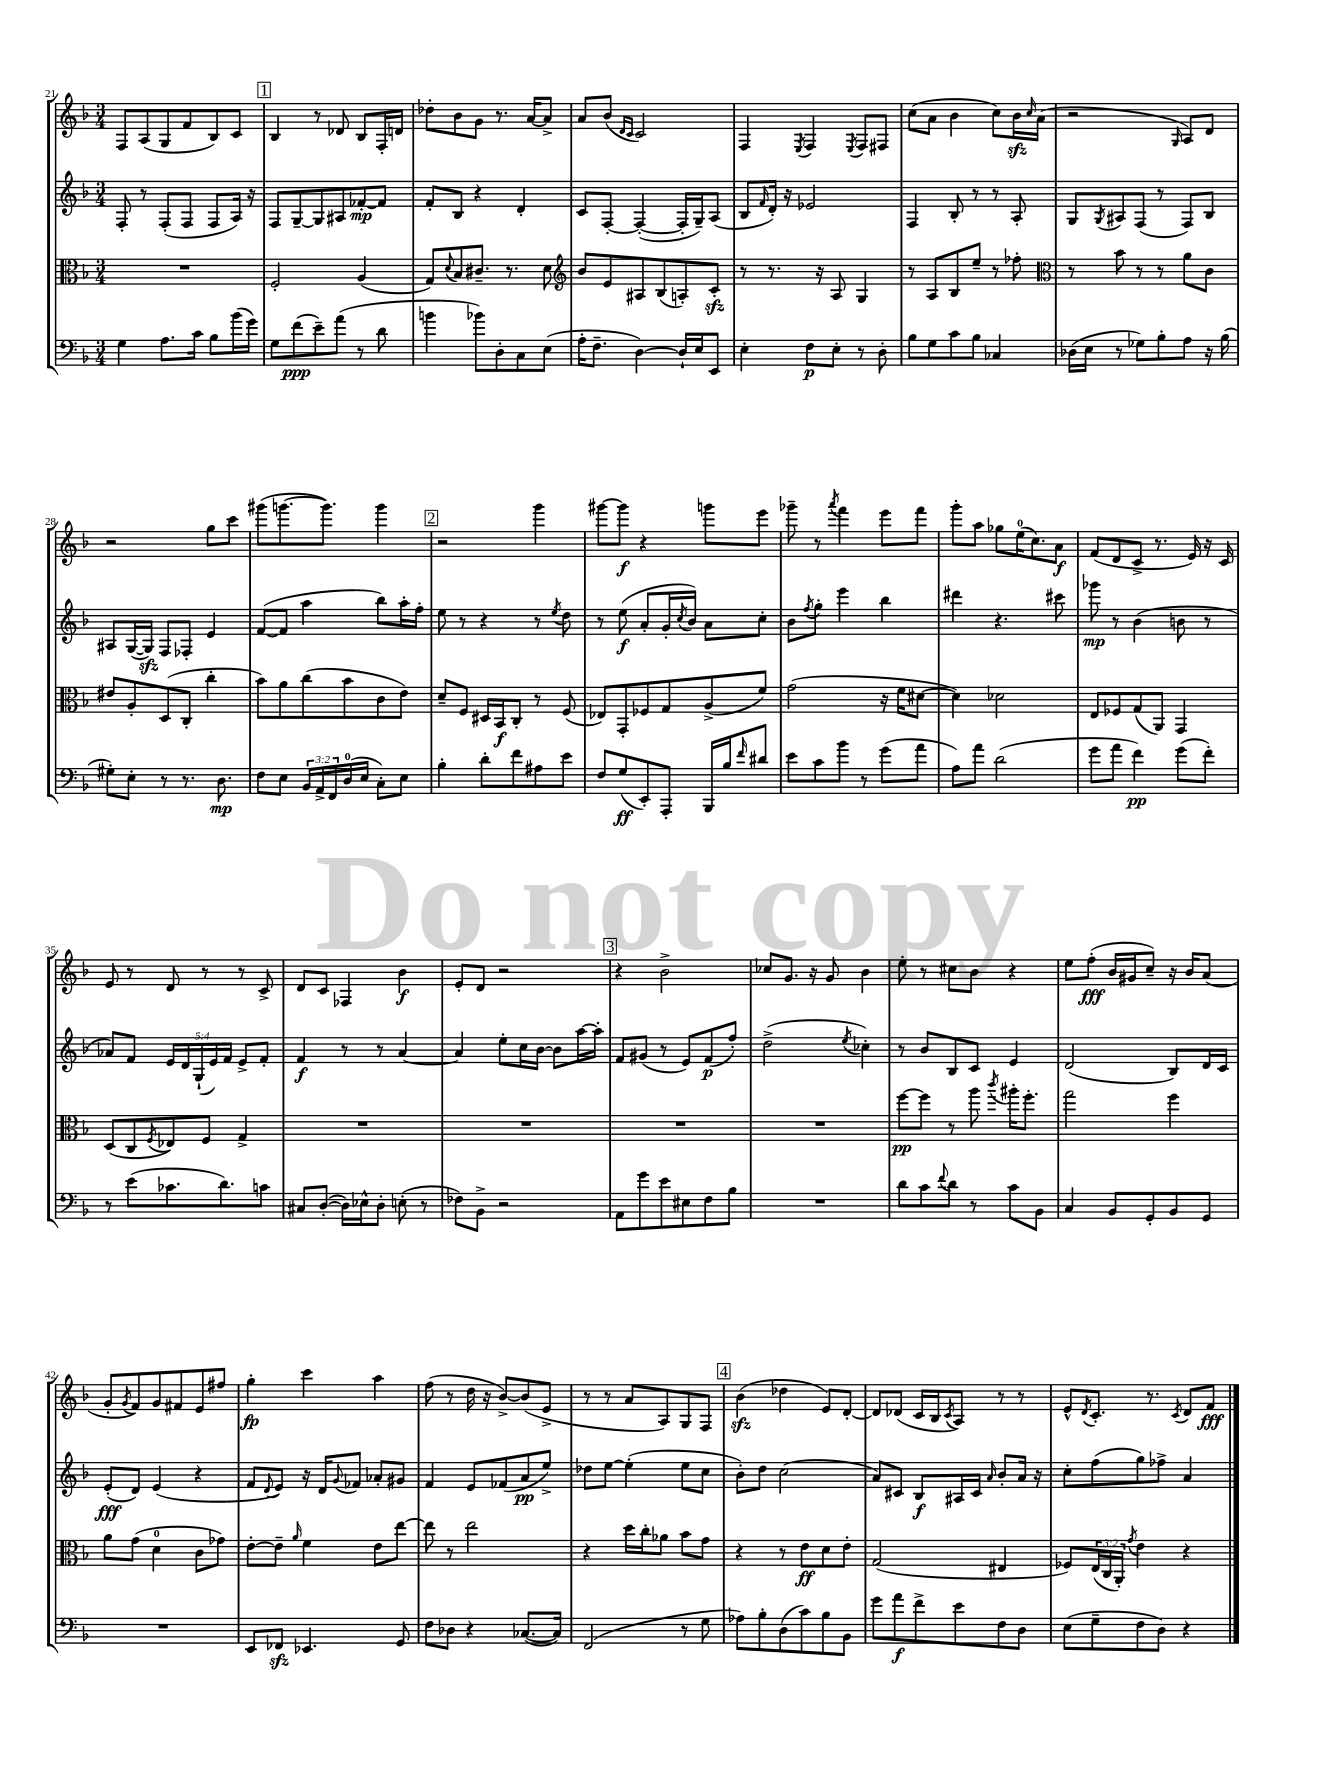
<<
\new StaffGroup <<
\new Staff = "s0" {
    \clef treble \key f \major \numericTimeSignature \time 3/4
    f8 a8( g8 f'8 bes8) c'8 |
    \mark \markup { \box "1" } bes4 r8 des'8 bes8 f16-. d'16 |
    des''8-. bes'8 g'8 r8. a'16~ a'8-> |
    a'8 bes'8( \grace { d'16 c'16 } c'2) |
    f4 \acciaccatura { e8 } f4 \acciaccatura { e8 } f8 fis8 |
    c''8( a'8 bes'4 c''8) bes'16\sfz \grace { c''16 } a'16( |
    r2 \grace { g16 } a8) d'8 |
    r2 g''8 c'''8 |
    gis'''8( g'''8.~ g'''8.) g'''4 |
    \mark \markup { \box "2" } r2 g'''4 |
    gis'''8~ gis'''8\f r4 g'''8 e'''8 |
    ges'''8-- r8 \acciaccatura { a'''8 } f'''4 e'''8 f'''8 |
    g'''8-. a''8 ges''8 e''16-0( c''8.) a'8\f |
    f'8( d'8 c'8-> r8. e'16) r16 c'16 |
    e'8 r8 d'8 r8 r8 c'8-> |
    d'8 c'8 fes4 bes'4\f |
    e'8-. d'8 r2 |
    \mark \markup { \box "3" } r4 bes'2-> |
    ces''8 g'8. r16 g'8 bes'4 |
    e''8-. r8 cis''8 bes'8 r4 |
    e''8 f''8-.\fff( bes'16 gis'16 c''8--) r16 bes'16 a'8( |
    g'8-. \acciaccatura { g'8 } f'8) g'8 fis'8 e'8 fis''8 |
    g''4-.\fp c'''4 a''4 |
    f''8( r8 d''16 r16 bes'8~->) bes'8( e'8-> |
    r8 r8 a'8 a8) g8 f8 |
    \mark \markup { \box "4" } bes'4\sfz( des''4 e'8) d'8~-. |
    d'8 des'8( c'16 bes16 \acciaccatura { c'8 } a8) r8 r8 |
    e'8-^ \acciaccatura { d'8 } c'8.-. r8. \acciaccatura { c'8 } d'8 f'8\fff \bar "|." |
}
\new Staff = "s1" {
    \clef treble \key f \major \numericTimeSignature \time 3/4 \override Staff.TupletNumber.text = #tuplet-number::calc-fraction-text
    f8-. r8 f8-.( f8 f8 a16) r16 |
    \mark \markup { \box "1" } f8 g8~-- g8 ais8 fes'8~-.\mp fes'8 |
    f'8-. bes8 r4 d'4-. |
    c'8 f8~-. f4~-.( f16-. g16--) a8( |
    bes8 \grace { f'16 } d'16-.) r16 ees'2 |
    f4 bes8-. r8 r8 a8-. |
    g8 \acciaccatura { g8 } ais8 f8( r8 f8) bes8 |
    ais8 g16~( g16\sfz) f8 fes8-. e'4 |
    f'8~( f'8 a''4 bes''8) a''16-. f''16-. |
    \mark \markup { \box "2" } e''8 r8 r4 r8 \acciaccatura { e''8 } d''8 |
    r8 e''8\f( a'8-. g'16-. \acciaccatura { c''8 } bes'16) a'8 c''8-. |
    bes'8 \acciaccatura { f''8 } g''8-. e'''4 bes''4 |
    dis'''4 r4. cis'''8 |
    ges'''8\mp r8 bes'4( b'8 r8 |
    aes'8) f'8 \tuplet 5/4 { e'16 d'16 g16-!( e'16) f'16 } e'8-> f'8-. |
    f'4\f r8 r8 a'4~ |
    a'4 e''8-. c''16 bes'16~ bes'8 a''16~ a''16-. |
    \mark \markup { \box "3" } f'8 gis'8( r8 e'8) f'8\p( f''8-.) |
    d''2->( \acciaccatura { e''8 } ces''4-.) |
    r8 bes'8 bes8 c'8 e'4 |
    d'2( bes8) d'16 c'16 |
    e'8-.\fff( d'8) e'4( r4 |
    f'8 \appoggiatura { d'8 } e'8) r16 d'16 \appoggiatura { g'8 } fes'8 aes'8-. gis'8 |
    f'4 e'8 fes'8( a'8\pp e''8->) |
    des''8 e''8~ e''4-.( e''8 c''8 |
    \mark \markup { \box "4" } bes'8-.) d''8 c''2( |
    a'8) cis'8 bes8\f ais16 cis'16 \grace { a'16 } bes'8-. a'16 r16 |
    c''8-. f''8( g''8) fes''8-> a'4 \bar "|." |
}
\new Staff = "s2" {
    \clef alto \key f \major \numericTimeSignature \time 3/4 \override Staff.TupletNumber.text = #tuplet-number::calc-fraction-text
    R2. |
    \mark \markup { \box "1" } f2-. a4( |
    g8) \appoggiatura { d'8 } bes8 cis'8.-- r8. d'8 |
    \clef treble bes'8 e'8 ais8 bes8( a8-.) c'8-.\sfz |
    r8 r8. r16 a8 g4 |
    r8 a8 bes8 e''8-- r8 fes''8-. |
    \clef alto r8 bes'8 r8 r8 a'8 c'8 |
    eis'8 a8-. d8( c8-. c''4-. |
    bes'8) a'8 c''8( bes'8 c'8 e'8) |
    \mark \markup { \box "2" } d'8-- f8 dis16 bes,16\f c8-. r8 f8( |
    ees8) g,8-. fes8 g8 a8->( f'8) |
    g'2( r16 f'16 dis'8~ |
    dis'4) des'2 |
    e8 fes8 g8( a,8) g,4 |
    d8( c8 \acciaccatura { f8 } ees8) f8 g4-> |
    R2. |
    R2. |
    \mark \markup { \box "3" } R2. |
    R2. |
    f''8~\pp f''8 r8 a''8 \acciaccatura { c'''8 } ais''16-. f''8.-. |
    g''2 f''4 |
    a'8 g'8( d'4-0 c'8 ges'8) |
    e'8~-. e'8-- \grace { a'16 } f'4 e'8 e''8~ |
    e''8 r8 e''2 |
    r4 d''16 c''16-. aes'8 bes'8 g'8 |
    \mark \markup { \box "4" } r4 r8 e'8\ff d'8 e'8-. |
    g2( eis4 |
    fes8) \tuplet 3/2 { e16( c16 a,16-.) } \acciaccatura { g'8 } e'4 r4 \bar "|." |
}
\new Staff = "s3" {
    \clef bass \key f \major \numericTimeSignature \time 3/4 \override Staff.TupletNumber.text = #tuplet-number::calc-fraction-text
    g4 a8. c'16 bes8 bes'16( g'16) |
    \mark \markup { \box "1" } g8 f'8\ppp( e'8--) a'8( r8 d'8 |
    b'4 bes'8) d8-. c8 e8( |
    a16-. f8.-- d4~) d16-! e16 e,8 |
    e4-. f8\p e8-. r8 d8-. |
    bes8 g8 c'8 bes8 ces4 |
    des16( e16 r8 ges8) bes8-. a8 r16 bes16( |
    gis8-.) e8-. r8 r8. d8.\mp |
    f8 e8 \tuplet 3/2 { bes,16 a,16-> f,16 } d16-0( e16 c8-.) e8 |
    \mark \markup { \box "2" } bes4-. d'8-. f'8 ais8 e'8 |
    f8 g8\ff( e,8-.) a,,8-. bes,,16 bes16 \grace { f'16 } dis'8 |
    e'8 c'8 bes'8 r8 g'8( a'8 |
    a8) a'8 d'2( |
    g'8 a'8 f'4\pp) g'8( f'8-.) |
    r8 e'8( ces'8. d'8.) c'8 |
    cis8 d8~-.( d16) ees16-^ d8-. e8-.( r8 |
    fes8) bes,8-> r2 |
    \mark \markup { \box "3" } a,8 g'8 e'8 eis8 f8 bes8 |
    R2. |
    d'8 c'8 \appoggiatura { f'8 } d'8 r8 c'8 bes,8 |
    c4 bes,8 g,8-. bes,8 g,8 |
    R2. |
    e,8 fes,8\sfz ees,4. g,8 |
    f8 des8 r4 ces8.~( ces16) |
    f,2( r8 g8 |
    \mark \markup { \box "4" } aes8) bes8-. d8( c'8) bes8 bes,8 |
    g'8 a'8\f f'8-> e'8 f8 d8 |
    e8( g8-- f8 d8) r4 \bar "|." |
}
>>
>>
\layout { \context { \Score currentBarNumber = #21 } }
